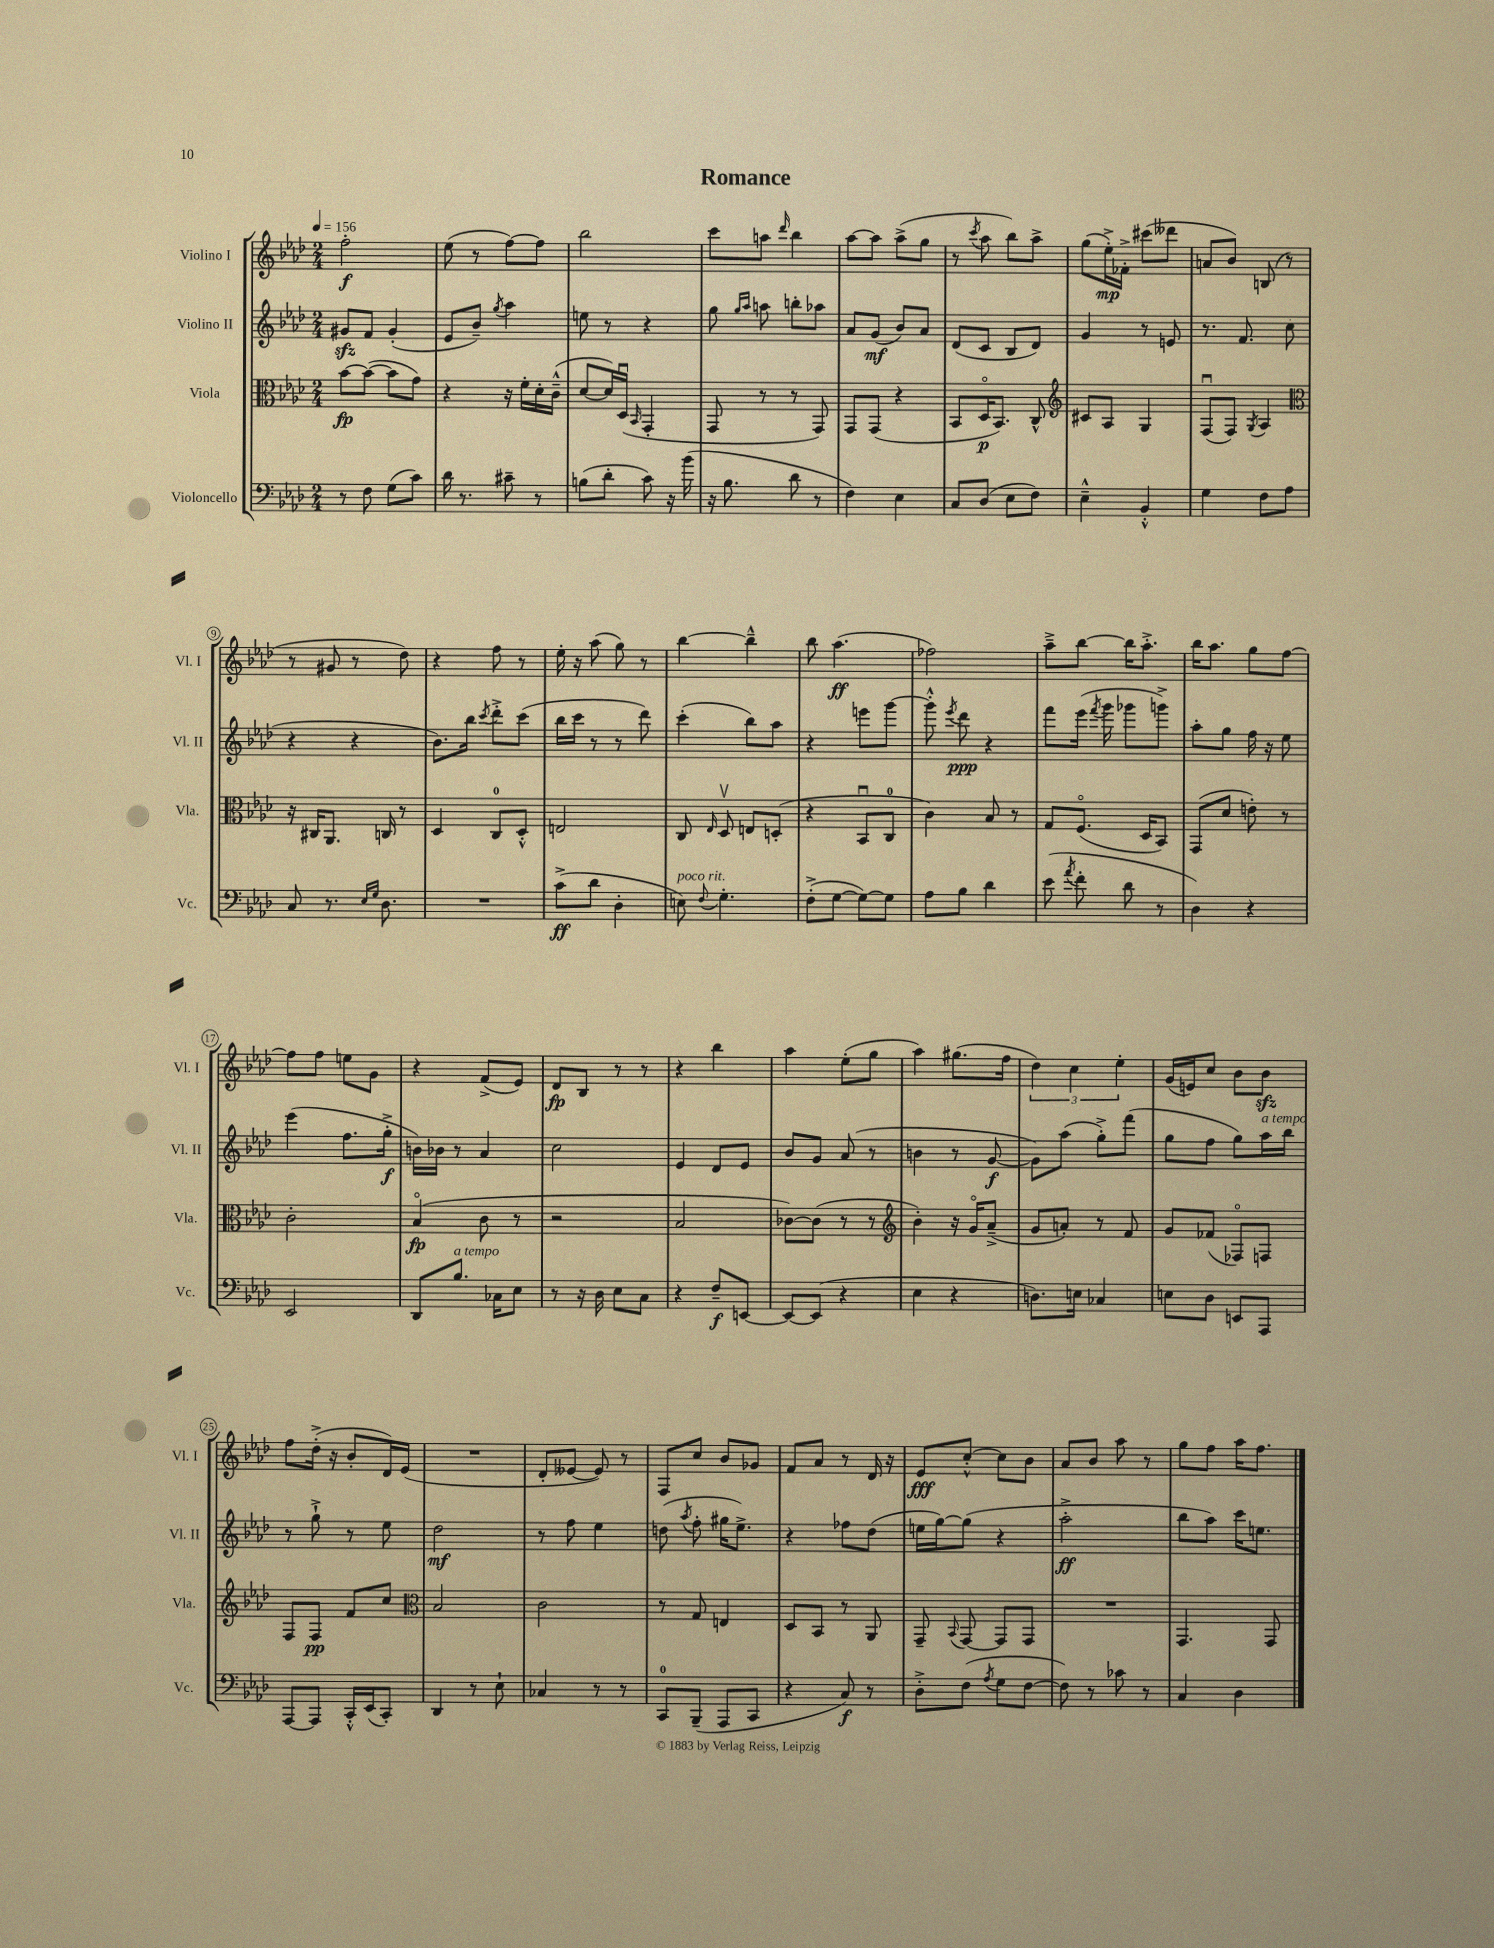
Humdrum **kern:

**kern	**kern	**kern	**kern
*staff4	*staff3	*staff2	*staff1
*clefF4	*clefC3	*clefG2	*clefG2
*k[b-e-a-d-]	*k[b-e-a-d-]	*k[b-e-a-d-]	*k[b-e-a-d-]
*M2/4	*M2/4	*M2/4	*M2/4
*MM156	*MM156	*MM156	*MM156
8r	[8b-\L	8g#/L	2ff'\
8F\	(8b-\_J	8f/J	.
(8G\L	8b-\]L	(4g#'/	.
8c\J)	8g\J)	.	.
=	=	=	=
16d-\	4r	8e-/L	(8ee-\
8.r	.	.	.
.	.	8b-~/J)	8r
.	.	8qgg/	.
8c#~\	16r	4aa-\	[8ff\L)
.	16f'\LL	.	.
8r	16d-'\	.	8ff\]J
.	(16c~^^\JJ	.	.
=	=	=	=
(8B\L	[8d-/L	8ee\	2bb-\
8d-'\J	16d-/]L)	8r	.
.	(16D-u/JJ	.	.
.	16qqBB-/	.	.
8c\)	4GG'/	4r	.
16r	.	.	.
(16b-\	.	.	.
=	=	=	=
16r	8GG/	8gg\	8ccc\L
8.B-\	.	.	.
.	.	16qqgg/LL	.
.	.	16qqaa-/JJ	.
.	8r	8aa\	8aa\J
.	.	.	16qqddd-/
8d-\	8r	8bb'\L	4bb-\
8r	8GG/)	8aa-\J	.
=	=	=	=
4F\)	8GG/L	8a-/L	[8aa-\L
.	(8GG/J	(8g/J	8aa-\]J
4E-\	4r	8b-/L)	(8aa-^\L
.	.	8a-/J	8gg\J
=	=	=	=
8C/L	8BB-/L	(8d-/L	8r
.	.	.	8qccc/
(8D-/J	16D-o/K	8c/J	8aa-\
.	8.BB-/J)	.	.
8E-\L	.	8B-/L	8bb-\L)
8F\J)	8C^^/	8d-/J)	8aa-^\J
=	=	=	=
*	*clefG2	*	*
4E-~^^\	8c#/L	4g/	(8gg\L
.	8A-/J	.	16ee-'^\L)
.	.	.	16f-'^\JJ
4BB-'^^/	4G/	8r	(8ccc#\L
.	.	8e/	8ddd--\J
=	=	=	=
4G\	(8Fu/L	8.r	8a/L
.	8F/J)	.	8b-/J)
.	.	8.f/	.
.	8qG/	.	.
8F\L	4A-/	.	(8B/
8A-\J	.	(8cc\	8r
=	=	=	=
*	*clefC3	*	*
8C/	16r	4r	8r
.	16C#/LK	.	.
8.r	8.AA-/J	.	8g#/
.	.	4r	8r
16qqE-/LL	.	.	.
16qqG/JJ	.	.	.
8.D-\	16C/	.	.
.	8r	.	8dd-\)
=	=	=	=
2r	4D-/	8.b-\L)	4r
.	.	16bb-\Jk	.
.	.	8qccc/	.
.	8C/L	8ddd-'^\L	8ff\
.	8D-'^^/J	(8ccc\J	8r
=	=	=	=
(8c^\L	2E/	16bb-\LL	16ee-'\
.	.	16ccc\JJ	16r
8d-\J	.	8r	(8aa-\
4D-'\	.	8r	8gg\)
.	.	8ddd-\)	8r
=	=	=	=
8E\)	8C/	(4ccc'\	[4bb-\
8qqF/	16qqE-/	.	.
4.G'\	8D-v/	.	.
.	8E/L	8bb-\L)	4bb-~^^\]
.	(8D'/J	8aa-\J	.
=	=	=	=
(8F'^\L	4r	4r	8bb-\
[8G\J	.	.	(4.aa-\
8G\_L)	8BB-u/L	8eee\L	.
8G\]J	8C/J	[8ggg\J	.
=	=	=	=
8A-\L	4c\)	8ggg'^^\]	2ff-\)
.	.	8qeee-/	.
8B-\J	.	8ddd-\	.
4d-\	8B-/	4r	.
.	8r	.	.
=	=	=	=
(8e-\	8G/L	8fff\L	8aa-~^\L
8qa-/	.	.	.
8f'\	(8.Fo/J	(16eee-\Jk	[8bb-\J
.	.	8qfff/	.
.	.	16ggg\	.
8d-\	.	8ggg-\L	16bb-\]LK
.	16D-/LK	.	8.aa-'^\J
8r	8BB-/J)	8ggg^\J)	.
=	=	=	=
4D-\)	(8GG/L	8aa-'\L	16bb-\LK
.	.	.	8.aa-\J
.	8d-/J	8gg\J	.
4r	8e'\)	16ff\	8gg\L
.	.	16r	.
.	8r	8ee-\	[8ff\J
=	=	=	=
2EE-/	2c'\	(4eee-\	8ff\]L
.	.	.	8ff\J
.	.	8.ff\L	8ee\L
.	.	.	8g\J
.	.	16gg'^\Jk	.
=	=	=	=
8DD-/L	(4B-o/	16b\LL)	4r
.	.	16b-\JJ	.
8.B-/J	.	8r	.
.	8c\	4a-/	(8f^/L
16C-\LK	.	.	.
8E-\J	8r	.	8e-/J)
=	=	=	=
8r	2r	2cc\	8d-/L
16r	.	.	8B-/J
16D-\	.	.	.
8E-\L	.	.	8r
8C\J	.	.	8r
=	=	=	=
4r	2B-/	4e-/	4r
8F~/L	.	8d-/L	4bb-\
[8EE/J	.	8e-/J	.
=	=	=	=
8EE/_L	[8c-\L)	8b-/L	4aa-\
(8EE/]J	(8c-\]J	8g/J	.
4r	8r	(8a-/	(8ee-'\L
.	8r	8r	8gg\J
=	=	=	=
*	*clefG2	*	*
4E-\	4b-'\)	4b\	4aa-\)
4r	16r	8r	(8.gg#\L
.	16go/LK	.	.
.	(8a-~^/J	[8g/	.
.	.	.	16ff\Jk
=	=	=	=
8.D\L)	8g/L	8g\]L)	6dd-\)
.	8a'/J)	(8aa-\J	.
.	.	.	6cc\
16E\Jk	.	.	.
4C-/	8r	8gg'^\L)	.
.	.	.	6ee-'\
.	8f/	(8fff\J	.
=	=	=	=
8E\L	8g/L	8gg\L	(16g/LL
.	.	.	16e/J)
8D-\J	(8f-/J	8ff\J	8cc/J
8EE/L	8F-o/L)	8gg\L)	8b-\L
8AAA-/J	8F/J	16aa-\L	8b-\J
.	.	16bb-\JJ	.
=	=	=	=
[8AAA-/L	8F/L	8r	8ff\L
8AAA-/]J	8F/J	8gg`^\	(16dd-'^\Jk
.	.	.	16r
16CC'^^/LL	8f/L	8r	8b-'/L
(16EE-/J	.	.	.
8CC'/J)	8cc/J	8ee-\	16d-/L)
.	.	.	(16e-/JJ
=	=	=	=
*	*clefC3	*	*
4DD-/	2B-/	2dd-\	2r
8r	.	.	.
8E-`\	.	.	.
=	=	=	=
4C-/	2c\	8r	8d-'/L
.	.	8ff\	[8e--/J
8r	.	4ee-\	8e--/])
8r	.	.	8r
=	=	=	=
8CC/L	8r	(8dd\	8F/L
.	.	8qaa-/	.
(8BBB-~/J	8G/	8ff'\	8cc/J
8AAA-/L	4E/	16gg#\LK	8b-/L
.	.	8.ee-^\J)	.
8CC/J	.	.	8g-/J
=	=	=	=
4r	8D-/L	4r	8f/L
.	8BB-/J	.	8a-/J
8C/)	8r	8ff-\L	8r
8r	8AA-/	(8dd-\J	16d-/
.	.	.	16r
=	=	=	=
8D-'^\L	8GG~/	16ee\LL	8e-/L
.	.	[16gg\J)	.
.	8qqBB-/	.	.
(8F\J	[8GG/	(8gg\]J	[8cc'^^/J
8qA-/	.	.	.
8G\L	8GG/]L	4r	8cc\]L
[8F\J	8GG/J	.	8b-\J
=	=	=	=
8F\])	2r	2aa-'^\	8a-/L
8r	.	.	8b-/J
8c-\	.	.	8aa-\
8r	.	.	8r
=	=	=	=
4C/	4.GG/	8bb-\L	8gg\L
.	.	8aa-\J)	8ff\J
4D-\	.	16ccc\LK	16aa-\LK
.	.	8.ee\J	8.ff\J
.	8GG/	.	.
==	==	==	==
*-	*-	*-	*-
